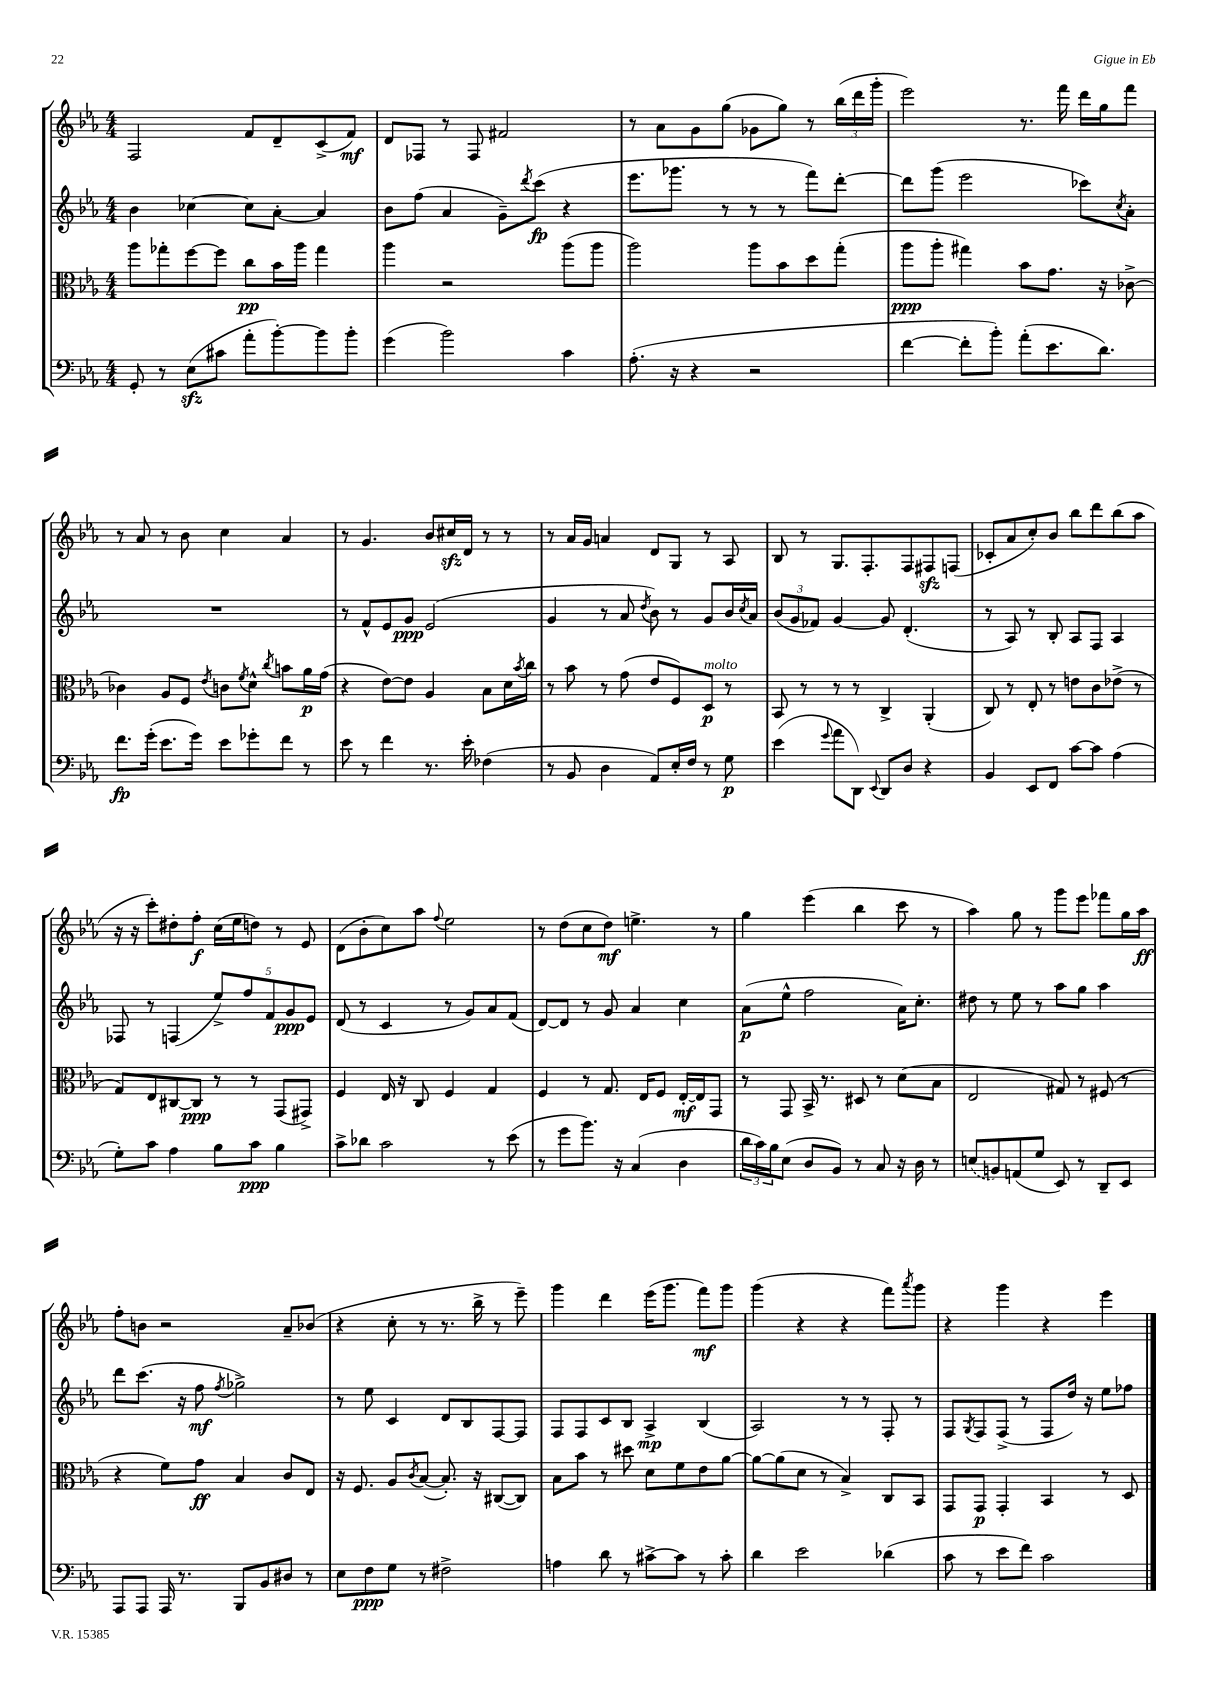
<<
\new StaffGroup <<
\new Staff = "s0" {
    \clef treble \key ees \major \numericTimeSignature \time 4/4
    f2 f'8 d'8-- c'8->( f'8\mf) |
    d'8 fes8 r8 fes8 fis'2 |
    r8 aes'8 g'8 g''8( ges'8 g''8) r8 \tuplet 3/2 { bes''16( d'''16 g'''16-. } |
    ees'''2) r8. f'''16 d'''16 g''16 f'''8 |
    r8 aes'8 r8 bes'8 c''4 aes'4 |
    r8 g'4. bes'8 cis''16\sfz d'16 r8 r8 |
    r8 aes'16 g'16 a'4 d'8 g8 r8 aes8 |
    bes8 r8 g8. f8.-. f8 fis8\sfz f8( |
    ces'8-. aes'8 c''8-.) bes'8 bes''8 d'''8 bes''8( aes''8 |
    r16 r16 c'''8-.) dis''8-. f''8-.\f c''16( ees''16 d''8) r8 ees'8 |
    d'8( bes'8-. c''8) aes''8 \appoggiatura { f''8 } ees''2 |
    r8 d''8( c''8 d''8\mf) e''4.-> r8 |
    g''4 ees'''4( bes''4 c'''8 r8 |
    aes''4) g''8 r8 g'''8 ees'''8 fes'''8 g''16 aes''16\ff |
    f''8-. b'8 r2 aes'8-- bes'8( |
    r4 c''8-. r8 r8. bes''16-> r8 ees'''8--) |
    g'''4 d'''4 ees'''16( g'''8. f'''8\mf) g'''8 |
    g'''4( r4 r4 f'''8) \acciaccatura { aes'''8 } g'''8 |
    r4 g'''4 r4 ees'''4 \bar "|." |
}
\new Staff = "s1" {
    \clef treble \key ees \major \numericTimeSignature \time 4/4
    bes'4 ces''4~ ces''8 aes'8~-. aes'4 |
    bes'8 f''8( aes'4 g'8--) \acciaccatura { d'''8 } c'''8\fp( r4 |
    ees'''8. ges'''8. r8 r8 r8 f'''8) d'''8~-. |
    d'''8 g'''8( ees'''2 ces'''8) \acciaccatura { c''8 } aes'8-. |
    R1 |
    r8 f'8-^ ees'8 g'8\ppp ees'2( |
    g'4 r8 aes'8 \acciaccatura { d''8 } bes'8) r8 g'8 bes'16 \acciaccatura { c''8 } aes'16 |
    \tuplet 3/2 { bes'8( g'8 fes'8) } g'4~ g'8 d'4.-.( |
    r8 aes8) r8 bes8-. aes8 f8 aes4 |
    fes8 r8 f4( \tuplet 5/4 { ees''8->) f''8 f'8 g'8\ppp ees'8 } |
    d'8( r8 c'4 r8 g'8) aes'8 f'8( |
    d'8~) d'8 r8 g'8 aes'4 c''4 |
    aes'8\p( ees''8-^ f''2 aes'16) c''8.-. |
    dis''8 r8 ees''8 r8 aes''8 g''8 aes''4 |
    d'''8 c'''8.( r16 f''8\mf \acciaccatura { f''8 } ges''2->) |
    r8 ees''8 c'4 d'8 bes8 f8~ f8 |
    f8 f8 c'8 bes8 aes4->\mp bes4( |
    aes2) r8 r8 f8-. r8 |
    f8 \acciaccatura { g8 } f8 f8->( r8 f8 d''16) r16 ees''8 fes''8 \bar "|." |
}
\new Staff = "s2" {
    \clef alto \key ees \major \numericTimeSignature \time 4/4
    aes''8 ges''8-. f''8~ f''8 c''8\pp bes'16 aes''16 ges''4 |
    aes''4 r2 aes''8( aes''8 |
    aes''2) aes''8 bes'8 d''8 g''8-.( |
    aes''8\ppp aes''8-. gis''4) bes'8 g'8. r16 ces'8~-> |
    ces'4 aes8 f8 \acciaccatura { ees'8 } c'8 \acciaccatura { f'8 } d'8-^ \acciaccatura { c''8 } b'8 aes'16\p g'16( |
    r4 ees'8~) ees'8 aes4 bes8 d'16 \acciaccatura { bes'8 } c''16 |
    r8 bes'8 r8 g'8( ees'8 f8) d8\p^\markup { \italic "molto" } r8 |
    bes,8 r8 r8 r8 c4-> aes,4-.( |
    c8) r8 ees8-. r8 e'8 c'8 ees'8->( r8 |
    g8) ees8 cis8~ cis8\ppp r8 r8 g,8( gis,8->) |
    f4 ees16 r16 c8 f4 g4 |
    f4 r8 g8. ees16 f8 ees16~-.\mf ees16 g,8 |
    r8 g,8 bes,16-> r8. dis8 r8 d'8( bes8 |
    ees2 gis8) r8 fis8( r8 |
    r4 f'8) g'8\ff bes4 c'8 ees8 |
    r16 f8. aes8 \acciaccatura { c'8 } bes8~( bes8.-.) r16 cis8~( cis8) |
    bes8 bes'8 r8 dis''8 d'8 f'8 ees'8 aes'8~ |
    aes'8~ aes'8( d'8 r8 bes4->) c8 bes,8 |
    g,8 g,8\p g,4-. bes,4 r8 d8 \bar "|." |
}
\new Staff = "s3" {
    \clef bass \key ees \major \numericTimeSignature \time 4/4
    g,8-. r8 ees8\sfz( cis'8 aes'8-. bes'8~-.) bes'8 bes'8-. |
    g'4( bes'2) c'4 |
    aes8.-.( r16 r4 r2 |
    f'4~ f'8-. bes'8-.) aes'8-.( ees'8. d'8.) |
    f'8.\fp g'16-.( ees'8. g'16) ees'8 ges'8-. f'8 r8 |
    ees'8 r8 f'4 r8. ees'16-. fes4( |
    r8 bes,8 d4 aes,8) ees16-. f16 r8 g8\p |
    ees'4( \appoggiatura { g'8 } aes'8 d,8) \appoggiatura { ees,8 } d,8 d8 r4 |
    bes,4 ees,8 f,8 c'8~ c'8 aes4( |
    g8-.) c'8 aes4 bes8 c'8\ppp bes4 |
    c'8-> des'8 c'2 r8 ees'8( |
    r8 g'8 bes'8.) r16 c4( d4 |
    \tuplet 3/2 { d'16 c'16) bes16 } ees8( d8 bes,8) r8 c8 r16 d16 r8 |
    \once \slurDashed e8( b,8) a,8( g8 ees,8) r8 d,8-- ees,8 |
    aes,,8 aes,,8 aes,,16 r8. bes,,8 bes,8 dis8 r8 |
    ees8 f8\ppp g8 r8 fis2-> |
    a4 d'8 r8 cis'8~-> cis'8 r8 cis'8-. |
    d'4 ees'2 des'4( |
    c'8 r8 ees'8 f'8) c'2 \bar "|." |
}
>>
>>
\layout { \context { \Score \remove "Bar_number_engraver" } }
